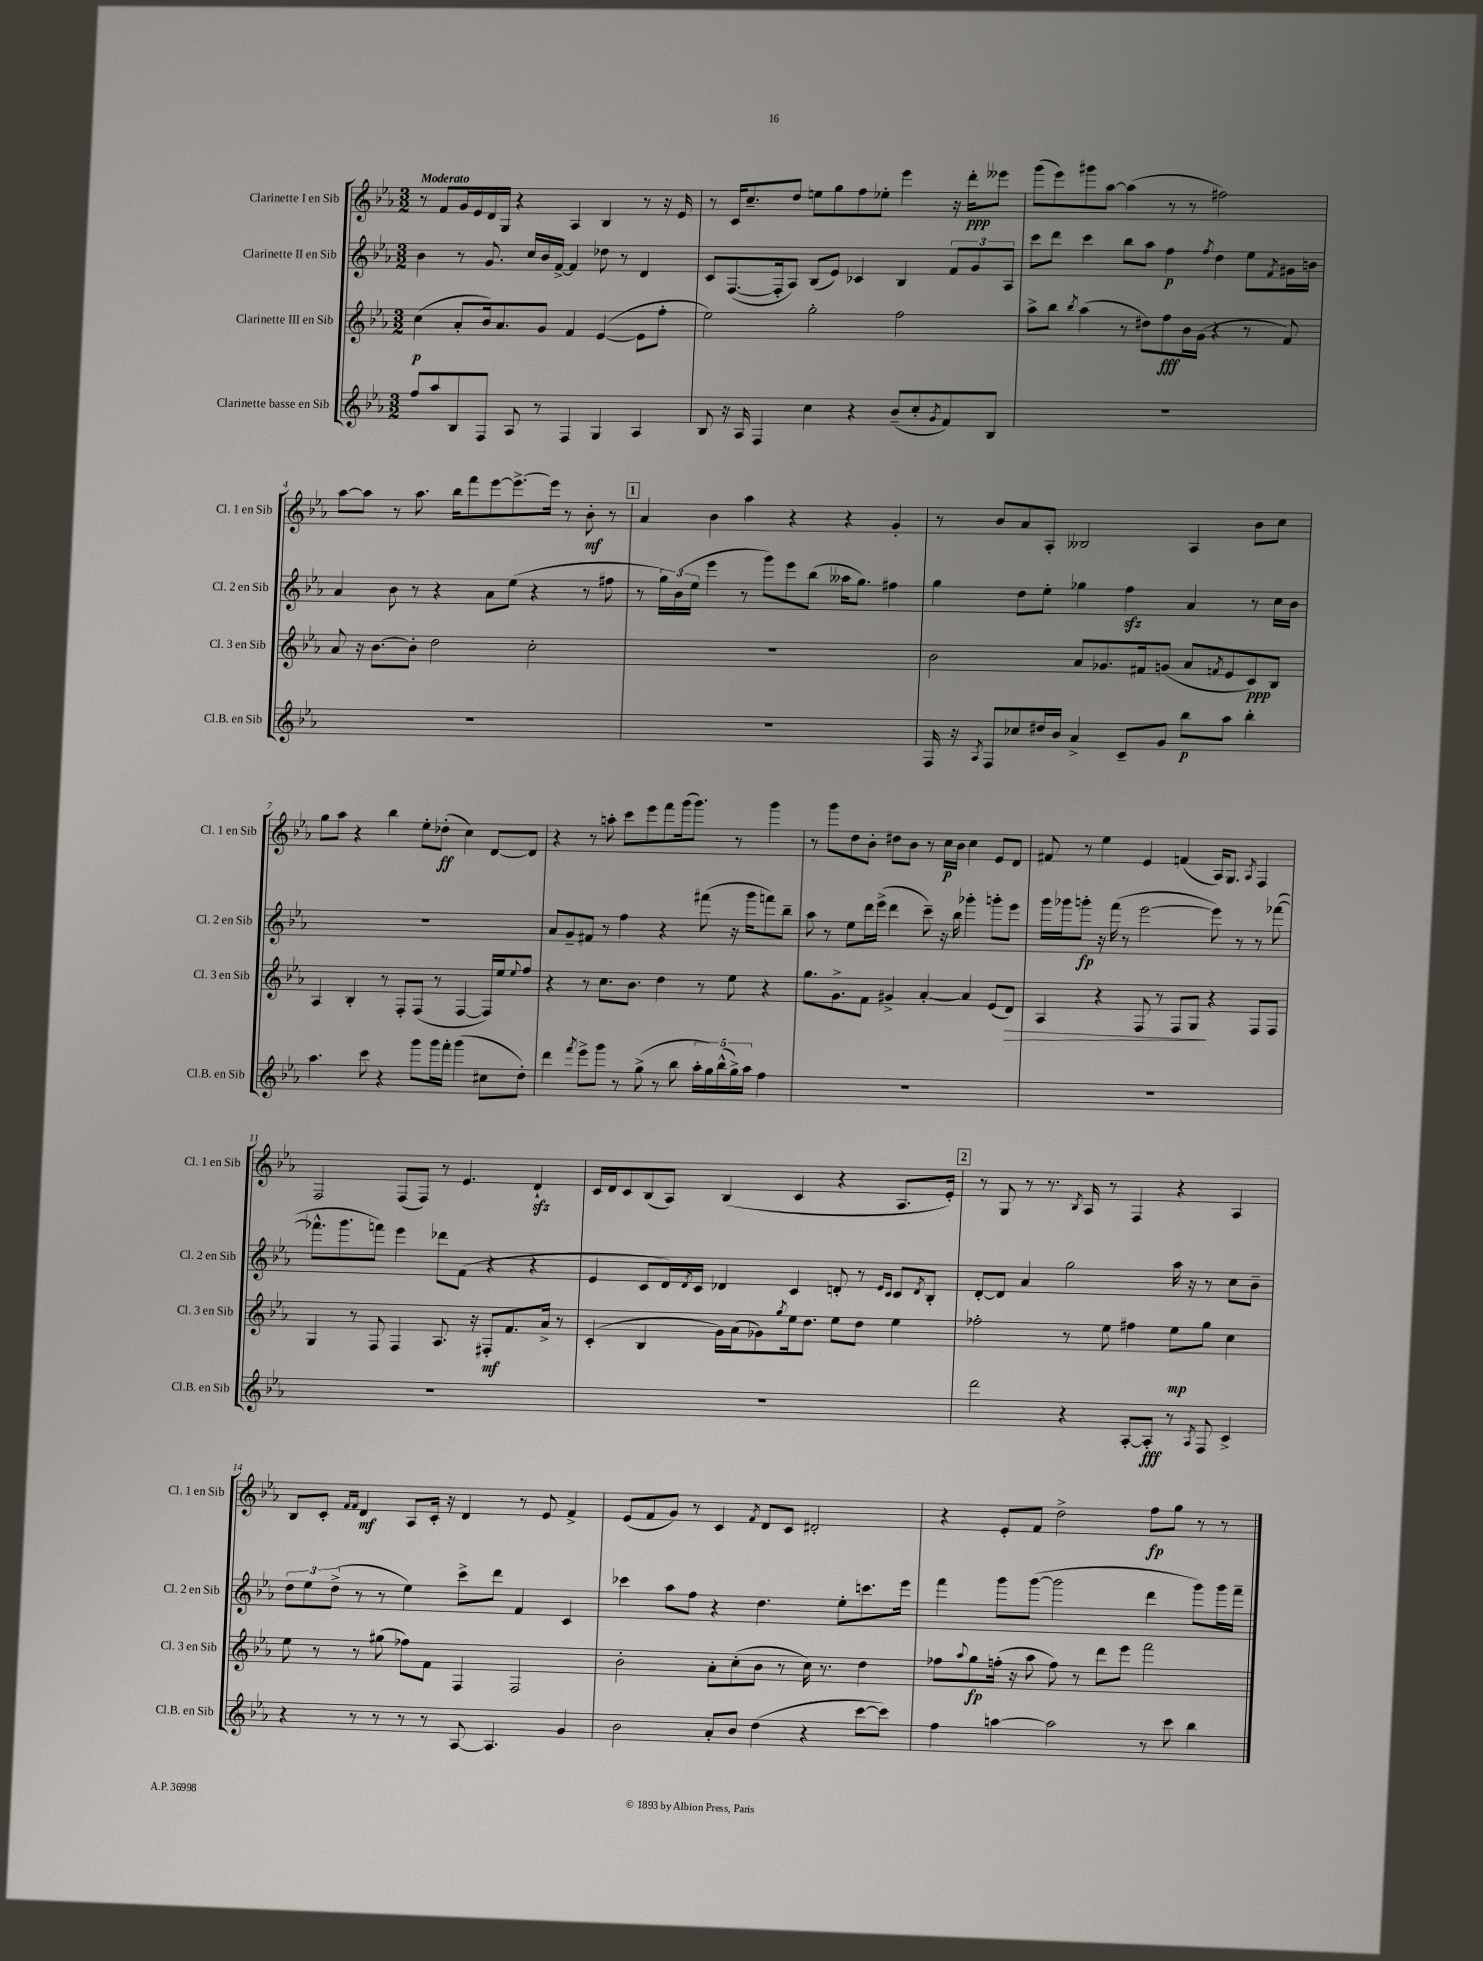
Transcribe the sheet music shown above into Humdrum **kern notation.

**kern	**kern	**kern	**kern
*staff4	*staff3	*staff2	*staff1
*clefG2	*clefG2	*clefG2	*clefG2
*k[b-e-a-]	*k[b-e-a-]	*k[b-e-a-]	*k[b-e-a-]
*M3/2	*M3/2	*M3/2	*M3/2
8ff	(4cc	4b-	8r
8aa-	.	.	8f
8B-	8a-'	8r	16g
.	.	.	16e-
8F	16b-)	8.g	16d
.	8.a-	.	16G
8A-	.	.	4r
.	.	16cc	.
8r	8g	16b-	.
.	.	[16f^	.
4F	4f	4f]	4A-
4G	([4e-	8dd-	4B-
.	.	8r	.
4A-	8e-]	4d	8r
.	8ff'	.	16r
.	.	.	16e-
=	=	=	=
8B-	2ee-)	8c	8r
16r	.	([8.F	16c
16A-	.	.	8.cc~
4F	.	.	.
.	.	16F']	.
.	.	8A-)	8dd
4cc	2gg'	(8B-	8ee
.	.	8e-)	8gg
4r	.	4c-	8ff
.	.	.	8ee-'
(8b-~	2ff	4B-	4eee-
8cc'	.	.	.
8qg	.	.	.
8f)	.	12f	16r
.	.	.	16ddd'
.	.	12g	.
8B-	.	.	8eee--
.	.	12A-	.
=	=	=	=
1.r	8aa-^	8ccc	(8ggg
.	8bb-	8ddd	8eee-)
.	8qbb-	.	.
.	(4aa-	4ccc	8ggg#
.	.	.	[8aa-
.	8r	8bb-	(4aa-]
.	8dd#)	8aa-	.
.	8ff	4ff	8r
.	16b-	.	8r
.	(16g	.	.
.	.	8qff	.
.	4r	4dd	2ff#)
.	8r	8ee-	.
.	.	8qf	.
.	8f)	16g#	.
.	.	16b	.
=	=	=	=
1.r	8a-	4a-	[8aa-
.	16r	.	8aa-]
.	[8.b-	.	.
.	.	8b-	8r
.	8b-']	8r	8.aa-
.	2dd	4r	.
.	.	.	16bb-
.	.	.	8fff
.	.	8a-	[8eee-
.	.	(8ee-	8.eee-^_
.	2cc'	4r	.
.	.	.	16eee-]
.	.	.	8r
.	.	8r	8b-'
.	.	8ff#	8r
=	=	=	=
1.r	1.r	8r	4a-
.	.	24gg)	.
.	.	(24b-	.
.	.	24ee-	.
.	.	4eee-	4b-
.	.	8r	4aa-
.	.	8ggg)	.
.	.	8eee-	4r
.	.	(8bb-	.
.	.	16aa--	4r
.	.	8.gg)	.
.	.	4ff#	4g'
=	=	=	=
16F	2b-	4gg	8r
16r	.	.	.
8qA-	.	.	.
8F	.	.	8b-
8cc-	.	8dd	8a-
16dd#	.	8ee-'	8A-'
16b-	.	.	.
4a-^	8a-	4gg-	2B--
.	8.g-	.	.
8c~	.	4ff	.
.	16f#	.	.
8g	(8g	.	.
8bb-	8a-	4a-	4A-
.	8qf	.	.
8aa-	8e-	.	.
4bb-'	8c)	8r	8b-
.	8B-	16cc	8cc
.	.	16b-	.
=	=	=	=
4.aa-	4A-	1.r	8gg
.	.	.	8aa-
.	4B-'	.	4r
8ccc	.	.	.
4r	8r	.	4bb-
.	8F'	.	.
8ggg	(8F	.	8ee-'
16ggg	8r	.	(8dd-'
16fff'	.	.	.
(4ggg	[4F	.	4cc)
8cc#	16F])	.	[8d
.	16ee-	.	.
.	8qqee-	.	.
8dd')	8ff	.	8d]
=	=	=	=
4ddd	4r	8a-	4r
.	.	8g~	.
8qfff	.	.	.
8eee-^	8r	8f#	8r
8ggg	8.cc	8r	8aa'
8r	.	4ff	8ccc
.	8.b-	.	.
(8gg^	.	.	8eee-
8r	4dd	4r	8fff
8bb-	.	.	(16ggg
.	.	.	8.ggg)
20aa-'	8r	(8fff#	.
20gg)	.	.	.
(20bb-^^	.	.	.
.	8ee-	16r	8r
20gg^)	.	.	.
.	.	16ggg	.
20aa-	.	.	.
4ff	4r	8fff)	4ggg
.	.	8bb-~	.
=	=	=	=
1.r	8.gg	8aa-	8r
.	.	8r	8ggg
.	8.g^	.	.
.	.	8ee-	8dd
.	8f	16ddd	8b-'
.	.	(16eee-^	.
.	4g#^	4ddd	8dd#
.	.	.	8b-
.	[4a-'	8ccc~)	8r
.	.	16r	16cc
.	.	16bb-	16b-
.	4a-]	4ggg-'	4cc
.	(8e-	8ggg'	8e-
.	8d)	8eee-	8d
=	=	=	=
1.r	4A-	16ggg	8f#
.	.	16ggg-	.
.	.	8ggg'	8r
.	4r	16r	4ee-
.	.	(16fff	.
.	.	8r	.
.	8F	[2eee-	4e-
.	8r	.	.
.	8F	.	(4f
.	8G	.	.
.	4r	8eee-])	16A-)
.	.	.	8.G
.	.	8r	.
.	.	.	8qA-
.	8F	8r	4F
.	8F	([8fff-	.
=	=	=	=
1.r	4G	8.fff-^^]	2F
.	.	8.ggg	.
.	8r	.	.
.	8F	8fff)	.
.	4F	4eee-	(8F
.	.	.	8F)
.	8.A-	8ddd-	8r
.	.	(8f	4.e-
.	16r	.	.
.	8F#'	4r	.
.	8.f	.	.
.	.	4r	4d`
.	16a-^	.	.
.	8r	.	.
=	=	=	=
1.r	(4c'	4e-	16c
.	.	.	16d
.	.	.	8c
.	4B-	8c	(8B-
.	.	16d)	8A-)
.	.	8qd	.
.	.	16c	.
.	16g)	4d-	(4B-
.	(16a-	.	.
.	8g-)	.	.
.	8qgg	.	.
.	16ee-	4c	4c
.	8.dd	.	.
.	8ee-	8d'	4r
.	8dd	8r	.
.	.	16qqe-	.
.	.	16qqc	.
.	4ee-	8c	8.A-
.	.	8qd	.
.	.	8B-'	.
.	.	.	16e-')
=	=	=	=
2ddd	2ff-'	[8d'	8r
.	.	8d]	8G
.	.	4a-	8r
.	.	.	8.r
4r	8r	2gg	.
.	.	.	8qB-
.	.	.	16A-
.	8ee-	.	8r
[8A-'	4ff#	.	4F
8A-']	.	.	.
8r	8ee-	16aa-	4r
.	.	16r	.
8qA-	.	.	.
8F	8gg	8r	.
4c^	4cc	8cc	4A-
.	.	8b-~	.
=	=	=	=
4r	8ee-	12dd	8B-
.	.	12ee-	.
.	8r	.	8c'
.	.	(12dd^	.
.	.	.	16qqf
.	.	.	16qqf
8r	8r	8r	4d
8r	(8gg#	8r	.
8r	8ff-)	4ee-)	8A-
8r	8f	.	16c'
.	.	.	16r
[8A-	4F	8ccc^	4d
4.A-]	.	8ddd	.
.	2F	4f	8r
.	.	.	8e-
4g	.	4c	4f^
=	=	=	=
2b-	2b-'	4ccc-	(8e-
.	.	.	8f
.	.	8aa-	8g)
.	.	8ff	8r
8a-'	8a-'	4r	4c
8b-	(8cc'	.	.
.	.	.	8qf
(4dd	8b-	4.dd	8d
.	8r	.	8c
4r	16cc)	.	2d#'
.	8.r	.	.
.	.	8ee-'	.
[8ccc	4dd	8.ccc	.
8ccc])	.	.	.
.	.	16eee-	.
=	=	=	=
4ff	8ff-	4fff	4r
.	8qqaa-	.	.
.	8gg	.	.
[4aa	(16ff'	8ggg	8e-'
.	16r	.	.
.	8aa-	([8ggg	8f
2aa]	8ff)	2ggg]	2dd^
.	8r	.	.
.	8ddd	.	.
.	8eee-	.	.
8r	2fff	4ddd	8ff
8ccc	.	.	8gg
4bb-	.	8ggg)	8r
.	.	16ggg	8r
.	.	16fff~	.
==	==	==	==
*-	*-	*-	*-
